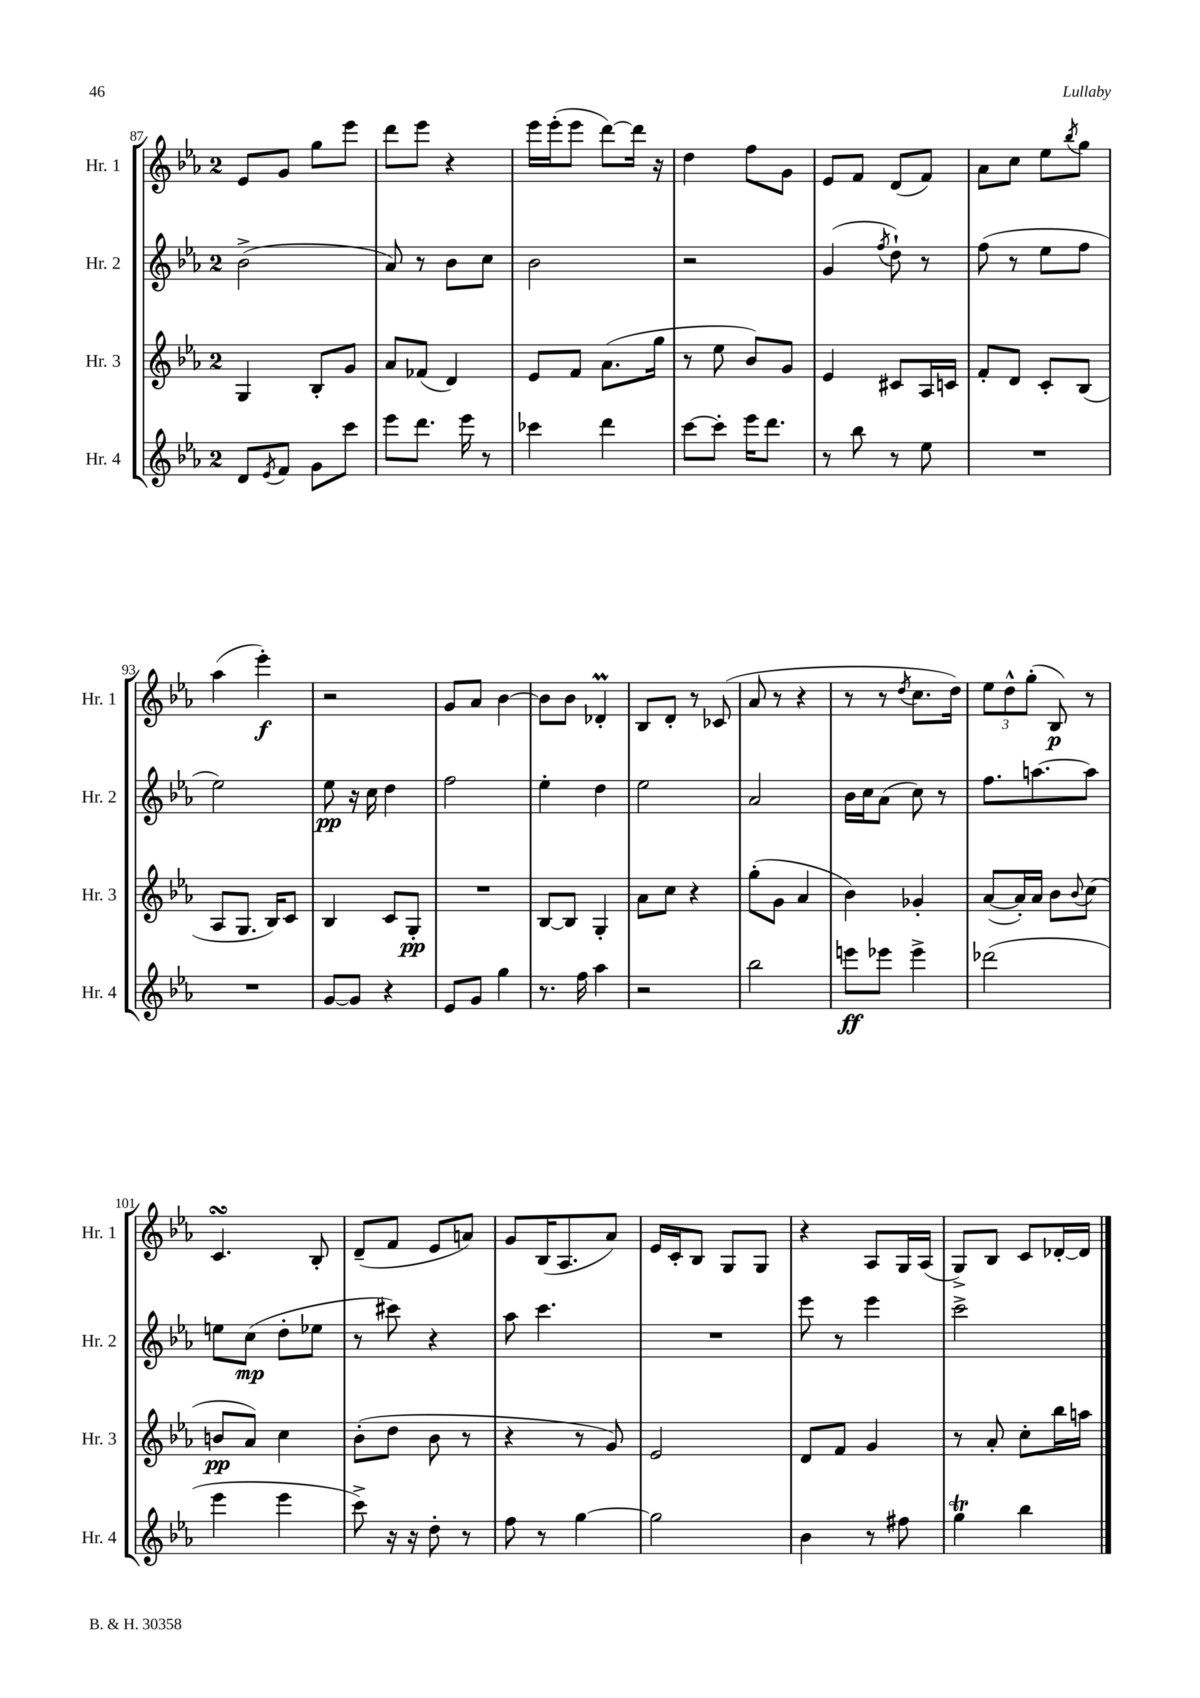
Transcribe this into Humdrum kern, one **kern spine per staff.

**kern	**kern	**kern	**kern
*staff4	*staff3	*staff2	*staff1
*clefG2	*clefG2	*clefG2	*clefG2
*k[b-e-a-]	*k[b-e-a-]	*k[b-e-a-]	*k[b-e-a-]
*M2/4	*M2/4	*M2/4	*M2/4
8d	4G	(2b-^	8e-
8qe-	.	.	.
8f	.	.	8g
8g	8B-'	.	8gg
8ccc	8g	.	8eee-
=	=	=	=
8eee-	8a-	8a-)	8ddd
8.ddd	(8f-	8r	8eee-
.	4d)	8b-	4r
16eee-	.	.	.
8r	.	8cc	.
=	=	=	=
4ccc-	8e-	2b-	16eee-
.	.	.	(16eee-'
.	8f	.	8eee-
4ddd	(8.a-	.	[8ddd)
.	.	.	16ddd]
.	16gg	.	16r
=	=	=	=
[8ccc	8r	2r	4dd
8ccc']	8ee-	.	.
16eee-	8b-)	.	8ff
8.ddd	.	.	.
.	8g	.	8g
=	=	=	=
8r	4e-	(4g	8e-
8bb-	.	.	8f
.	.	8qff	.
8r	8c#	8dd`)	(8d
8ee-	16A-	8r	8f)
.	16c	.	.
=	=	=	=
2r	8f'	(8ff	8a-
.	8d	8r	8cc
.	8c'	8ee-	8ee-
.	.	.	8qbb-
.	(8B-	8ff	8gg
=	=	=	=
2r	8A-	2ee-)	(4aa-
.	8.G	.	.
.	.	.	4eee-')
.	16B-)	.	.
.	8c	.	.
=	=	=	=
[8g	4B-	8ee-	2r
8g]	.	16r	.
.	.	16cc	.
4r	8c	4dd	.
.	8G'	.	.
=	=	=	=
8e-	2r	2ff	8g
8g	.	.	8a-
4gg	.	.	[4b-
=	=	=	=
8.r	[8B-	4ee-'	8b-]
.	8B-]	.	8b-
16ff	.	.	.
4aa-	4G'	4dd	4d-'
=	=	=	=
2r	8a-	2ee-	8B-
.	8cc	.	8d'
.	4r	.	8r
.	.	.	(8c-
=	=	=	=
2bb-	(8gg'	2a-	8a-
.	8g	.	8r
.	4a-	.	4r
=	=	=	=
8eee	4b-)	16b-	8r
.	.	16cc	.
8eee-	.	(8a-	8r
.	.	.	8qdd
4eee-^	4g-'	8cc)	8.cc
.	.	8r	.
.	.	.	16dd)
=	=	=	=
(2ddd-	([8a-	8.ff	12ee-
.	.	.	12dd^^
.	16a-'])	.	.
.	.	.	(12gg'
.	16a-	[8.aa	.
.	8b-	.	8B-)
.	8qqb-	.	.
.	(8cc	8aa]	8r
=	=	=	=
4eee-	8b	8ee	4.c
.	8a-)	(8cc	.
4eee-	4cc	8dd'	.
.	.	8ee-	8B-'
=	=	=	=
8ccc^)	(8b-'	8r	(8d~
16r	8dd	8ccc#)	8f
16r	.	.	.
8dd'	8b-	4r	8e-
8r	8r	.	8a)
=	=	=	=
8ff	4r	8aa-	8g
8r	.	4.ccc	(16B-
.	.	.	8.A-
[4gg	8r	.	.
.	8g)	.	8a-)
=	=	=	=
2gg]	2e-	2r	16e-
.	.	.	16c'
.	.	.	8B-
.	.	.	8G
.	.	.	8G
=	=	=	=
4b-	8d	8eee-	4r
.	8f	8r	.
8r	4g	4eee-	8A-
8ff#	.	.	16G
.	.	.	(16A-
=	=	=	=
4gg	8r	2ccc^	8G^)
.	8a-'	.	8B-
4bb-	8cc'	.	8c
.	16bb-	.	[16d-'
.	16aa	.	16d-]
==	==	==	==
*-	*-	*-	*-
